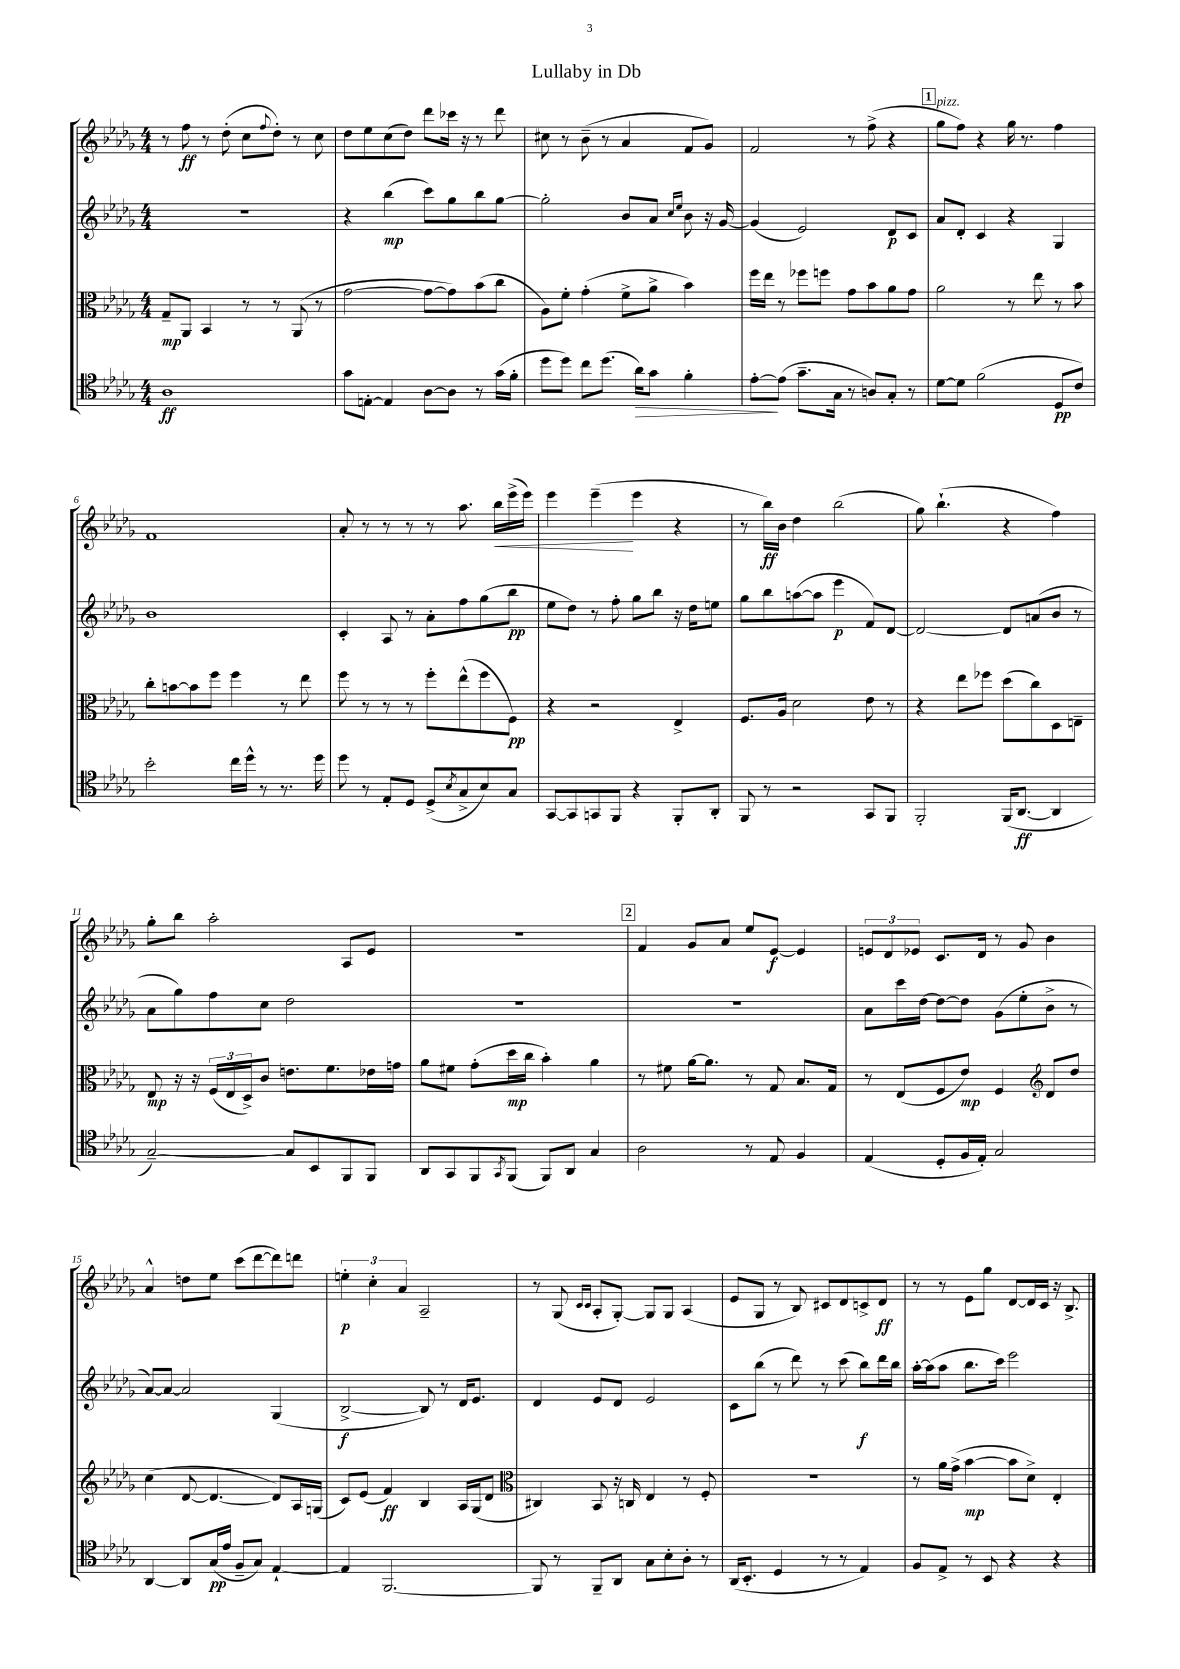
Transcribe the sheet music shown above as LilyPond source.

\header { title = "Lullaby in Db" }
<<
\new StaffGroup <<
\new Staff = "s0" {
    \clef treble \key des \major \numericTimeSignature \time 4/4
    r8 f''8\ff r8 des''8-.( c''8 \appoggiatura { f''8 } des''8-.) r8 c''8 |
    des''8 ees''8 c''8( des''8) des'''8 ces'''16 r16 r8 des'''8 |
    cis''8 r8 bes'8--( r8 aes'4 f'8 ges'8) |
    f'2 r8 f''8->( r4 |
    \mark \markup { \box "1" } ges''8^\markup { \italic "pizz." } f''8) r4 ges''16 r8. f''4 |
    f'1 |
    aes'8-. r8 r8 r8 r8 aes''8. bes''16\< ees'''16->( ees'''16) |
    ees'''4 ees'''4--\!( ees'''4 r4 |
    r8 bes''16\ff) bes'16 des''4 bes''2( |
    ges''8) bes''4.-!( r4 f''4) |
    ges''8-. bes''8 aes''2-. aes8 ees'8 |
    R1 |
    \mark \markup { \box "2" } f'4 ges'8 aes'8 ees''8 ees'8~\f ees'4 |
    \tuplet 3/2 { e'8 des'8 ees'8 } c'8. des'16 r8 ges'8 bes'4 |
    aes'4-^ d''8 ees''8 c'''8( des'''8~ des'''8) d'''8 |
    \tuplet 3/2 { e''4-.\p c''4-. aes'4 } aes2-- |
    r8 ges8( \grace { c'16 c'16 } aes8-. ges8~-.) ges8 ges8 aes4( |
    ees'8 ges8 r8 bes8) cis'8 des'8 c'8-> des'8\ff |
    r8 r8 ees'8 ges''8 des'8~ des'16 c'16 r16 bes8.-> \bar "|." |
}
\new Staff = "s1" {
    \clef treble \key des \major \numericTimeSignature \time 4/4
    R1 |
    r4 bes''4\mp( c'''8) ges''8 bes''8 ges''8~ |
    ges''2-. bes'8 aes'8 \grace { c''16 ees''16 } bes'8 r16 ges'16~ |
    ges'4( ees'2) des'8\p c'8 |
    \mark \markup { \box "1" } aes'8 des'8-. c'4 r4 ges4 |
    bes'1 |
    c'4-. aes8 r8 aes'8-. f''8 ges''8( bes''8\pp |
    ees''8 des''8) r8 f''8-. ges''8 bes''8 r16 des''16 e''8 |
    ges''8 bes''8 a''8~( a''8 ees'''4\p f'8) des'8~ |
    des'2~ des'8 a'8( bes'8 r8 |
    aes'8 ges''8) f''8 c''8 des''2 |
    R1 |
    \mark \markup { \box "2" } R1 |
    aes'8 c'''16 des''16~ des''8~ des''8 ges'8( ees''8-. bes'8-> r8 |
    aes'8~) aes'8~ aes'2 ges4( |
    bes2~->\f bes8) r8 des'16 ees'8. |
    des'4 ees'8 des'8 ees'2 |
    c'8 bes''8( r8 des'''8) r8 c'''8( bes''8\f) des'''16 bes''16 |
    aes''16~-. aes''16( aes''8 bes''8. c'''16) ees'''2 \bar "|." |
}
\new Staff = "s2" {
    \clef alto \key des \major \numericTimeSignature \time 4/4
    ges8--\mp aes,8 bes,4 r8 r8 aes,8( r8 |
    ges'2~ ges'8~ ges'8) bes'8( c''8 |
    aes8) f'8-. ges'4-.( f'8-> aes'8-> bes'4) |
    f''16 ees''16 r8 fes''8 f''8 ges'8 bes'8 aes'8 ges'8 |
    \mark \markup { \box "1" } aes'2 r8 ees''8 r8 bes'8 |
    c''8-. b'8~ b'8 f''8 f''4 r8 ees''8 |
    f''8 r8 r8 r8 f''8-. ees''8-^( f''8 f8\pp) |
    r4 r2 ees4-> |
    f8. aes16 des'2 ees'8 r8 |
    r4 ees''8 fes''8 des''8( c''8) des8 e8-- |
    ees8\mp r16 r16 \tuplet 3/2 { f16( ees16 des16->) } c'8 e'8. f'8. ees'16 g'16 |
    aes'8 fis'8 ges'8-.( des''16\mp c''16 bes'4-.) aes'4 |
    \mark \markup { \box "2" } r8 fis'8 aes'16~ aes'8. r8 ges8 bes8. ges16 |
    r8 ees8( f8 ees'8\mp) f4 \clef treble des'8 des''8 |
    c''4( des'8~ des'4.~ des'8) aes16 g16( |
    c'8) ees'8( f'4\ff) bes4 aes16 ges16( des'8 |
    \clef alto cis4) bes,8 r16 c16 ees4 r8 f8-. |
    r1 |
    r8 aes'16 ges'16->( bes'4~\mp bes'8 des'8->) ees4-. \bar "|." |
}
\new Staff = "s3" {
    \clef tenor \key des \major \numericTimeSignature \time 4/4
    aes1\ff |
    ges'8 e8~-. e4 aes8~ aes8 r8 ges'16( f'16-. |
    des''8 des''8) c''8 des''8.( aes'16\>) ges'8 f'4-. |
    ees'8~-.\! ees'8( ges'8.-- ges16 r8 a8) ges8-. r8 |
    \mark \markup { \box "1" } des'8~ des'8 f'2( des8\pp c'8) |
    bes'2-. c''16 des''16-^ r8 r8. des''16 |
    des''8 r8 ees8-. des8 des8->( \acciaccatura { bes8 } ges8-> bes8) ges8 |
    ges,8~ ges,8 g,8 f,8 r4 f,8-. aes,8-. |
    f,8 r8 r2 ges,8 f,8 |
    f,2-. f,16( aes,8.~\ff aes,4 |
    ges2~--) ges8 bes,8 f,8 f,8 |
    aes,8 ges,8 f,8 \acciaccatura { ges,8 } f,8( f,8) aes,8 ges4 |
    \mark \markup { \box "2" } aes2 r8 ees8 f4 |
    ees4( des8-. f16 ees16-.) ges2 |
    aes,4~ aes,8 ges16\pp( ees'16 f8-- ges8) ees4~-! |
    ees4 f,2.~ |
    f,8 r8 f,8-- aes,8 ges8 bes8-. aes8-. r8 |
    aes,16( bes,8.-. des4 r8 r8 ees4) |
    f8 ees8-> r8 bes,8 r4 r4 \bar "|." |
}
>>
>>
